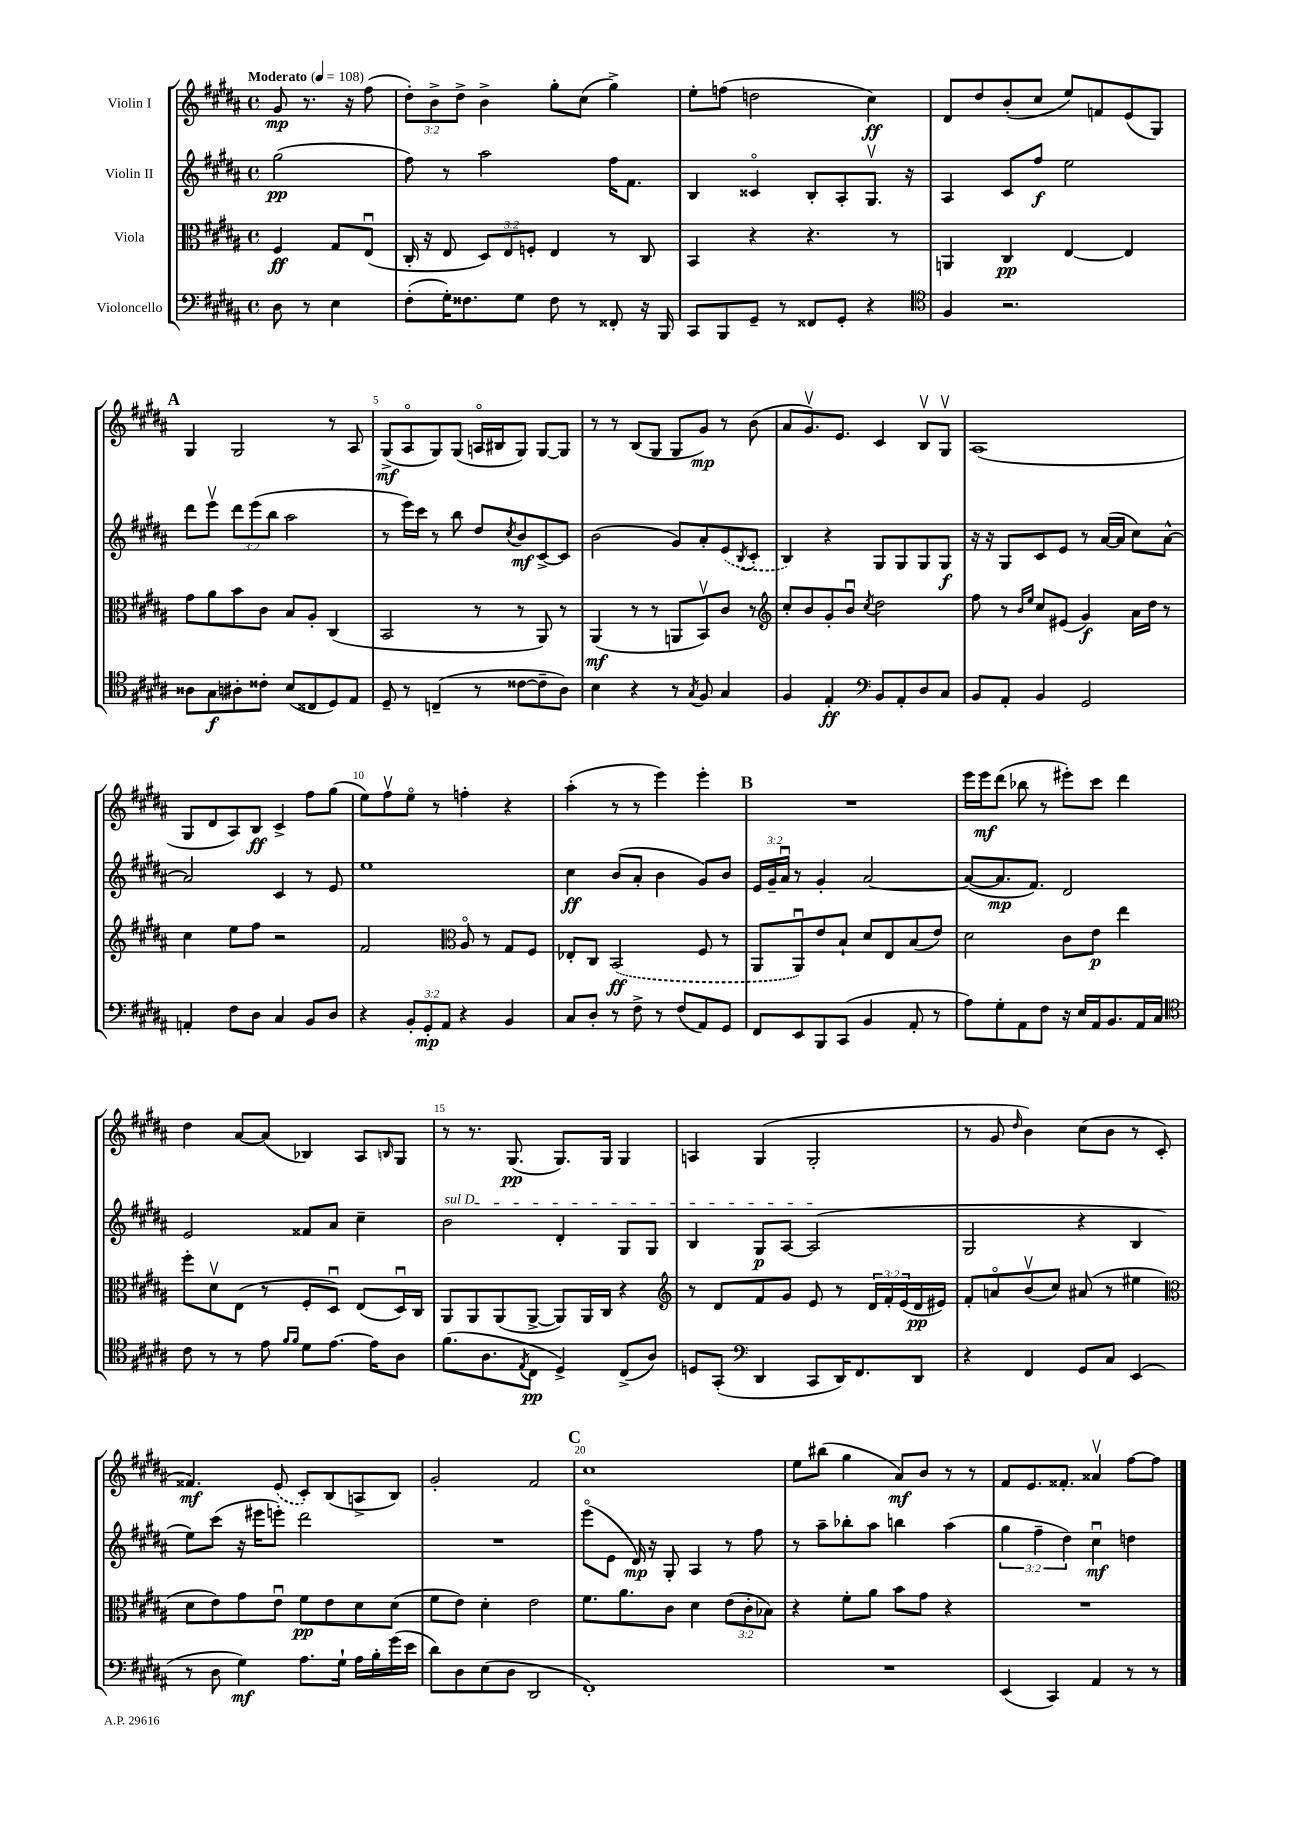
<<
\new StaffGroup <<
\new Staff = "s0" \with { instrumentName = "Violin I" } {
    \clef treble \key b \major \defaultTimeSignature \time 4/4 \override Staff.TupletNumber.text = #tuplet-number::calc-fraction-text \partial 2 \tempo "Moderato" 4 = 108
    gis'8\mp r8. r16 fis''8( |
    \tuplet 3/2 { dis''8-.) b'8-> dis''8-> } b'4-> gis''8-. cis''8( gis''4->) |
    e''8-. f''8( d''2 cis''4\ff) |
    dis'8 dis''8 b'8-.( cis''8 e''8) f'8 e'8( gis8) |
    \mark \markup { \bold "A" } gis4 gis2 r8 ais8 |
    gis8->\mf( ais8\flageolet gis8) gis8( a16\flageolet bis16 gis8) gis8~ gis8 |
    r8 r8 b8( gis8 gis8 gis'8\mp) r8 b'8( |
    ais'8 gis'8.\upbow) e'8. cis'4 b8\upbow gis8\upbow |
    ais1( |
    gis8 dis'8 ais8) b8\ff cis'4-> fis''8 gis''8( |
    e''8) fis''8\upbow e''8\flageolet r8 f''4-. r4 |
    ais''4-.( r8 r8 e'''4) e'''4-. |
    \mark \markup { \bold "B" } R1 |
    e'''16 e'''16\mf dis'''8( bes''8 r8 eis'''8-.) cis'''8 dis'''4 |
    dis''4 ais'8~ ais'8( bes4) ais8 \grace { b16 } gis8 |
    r8 r8. gis8.\pp( gis8.) gis16 gis4 |
    a4 gis4( gis2-. |
    r8 gis'8 \grace { dis''16 } b'4) cis''8( b'8 r8 cis'8-. |
    fisis'4.\mf) \once \slurDashed e'8( cis'8-.) b8( a8-> b8) |
    gis'2-. fis'2 |
    \mark \markup { \bold "C" } cis''1 |
    e''8 bis''8( gis''4 ais'8\mf) b'8 r8 r8 |
    fis'8 e'8. fisis'8.-. aisis'4\upbow fis''8~ fis''8 \bar "|." |
}
\new Staff = "s1" \with { instrumentName = "Violin II" } {
    \clef treble \key b \major \defaultTimeSignature \time 4/4 \override Staff.TupletNumber.text = #tuplet-number::calc-fraction-text \partial 2
    gis''2\pp( |
    fis''8) r8 ais''2 fis''16 fis'8. |
    b4 cisis'4\flageolet b8-. ais8-. gis8.\upbow r16 |
    ais4 cis'8 fis''8\f e''2 |
    \mark \markup { \bold "A" } dis'''8 e'''8\upbow \tuplet 3/2 { dis'''8 e'''8( b''8 } ais''2 |
    r8 e'''16) cis'''16 r8 b''8 dis''8 \acciaccatura { cis''8 } b'8\mf cis'8~-> cis'8 |
    b'2( gis'8) ais'8-. \once \slurDashed e'8( \acciaccatura { b8 } cis'8-. |
    b4) r4 gis8 gis8 gis8 gis8\f |
    r16 r16 gis8 cis'8 e'8 r8 ais'16~( ais'16 cis''8) ais'8~-^ |
    ais'2 cis'4 r8 e'8 |
    e''1 |
    cis''4\ff b'8( ais'8-. b'4 gis'8) b'8 |
    \mark \markup { \bold "B" } \tuplet 3/2 { e'16 gis'16-- ais'16\downbow } r8 gis'4-. ais'2~ |
    ais'8~( ais'8.\mp fis'8.) dis'2 |
    e'2 fisis'8 ais'8 cis''4-- |
    \once \override TextSpanner.bound-details.left.text = \markup { \italic "sul D" } b'2\startTextSpan dis'4-. gis8 gis8 |
    b4 gis8\p ais8~ ais2\stopTextSpan( |
    gis2 r4 b4 |
    e''8) cis'''8( r16 eis'''16 e'''8-.) dis'''2 |
    R1 |
    \mark \markup { \bold "C" } e'''8\flageolet( e'8 dis'16\mp) r16 gis8-. ais4 r8 fis''8 |
    r8 ais''8-- bes''8-. ais''8 b''4 ais''4( |
    \tuplet 3/2 { gis''4 fis''4-- dis''4) } cis''4\downbow\mf d''4 \bar "|." |
}
\new Staff = "s2" \with { instrumentName = "Viola" } {
    \clef alto \key b \major \defaultTimeSignature \time 4/4 \override Staff.TupletNumber.text = #tuplet-number::calc-fraction-text \partial 2
    fis4\ff gis8 e8\downbow( |
    cis16-. r16 e8 \tuplet 3/2 { dis8) e8 f8-. } e4 r8 cis8 |
    b,4 r4 r4. r8 |
    a,4 cis4\pp e4~ e4 |
    \mark \markup { \bold "A" } gis'8 ais'8 b'8 cis'8 b8 ais8-. cis4( |
    b,2 r8 r8 ais,8) r8 |
    ais,4\mf( r8 r8 a,8 b,8\upbow) cis'8 r8 |
    \clef treble cis''8-. b'8 gis'8-. b'8\downbow \acciaccatura { cis''8 } dis''2 |
    fis''8 r8 \grace { b'16 e''16 } cis''8 eis'8( gis'4\f) ais'16 dis''16 r8 |
    cis''4 e''8 fis''8 r2 |
    fis'2 \clef alto ais8\flageolet r8 gis8 fis8 |
    ees8-. cis8 \once \slurDashed b,2\ff( fis8 r8 |
    \mark \markup { \bold "B" } ais,8 ais,8\downbow) e'8 b8-! dis'8 e8 b8( e'8) |
    dis'2 cis'8 e'8\p e''4 |
    fis''8-. dis'8\upbow e8( r8 fis8-. dis8\downbow) e8( dis16\downbow) cis16 |
    ais,8 ais,8 ais,8( ais,8~-> ais,8) ais,16 cis16 r4 |
    \clef treble r8 dis'8 fis'8 gis'8 e'8 r8 \tuplet 3/2 { dis'16 fis'16-. e'16( } dis'16\pp eis'16) |
    fis'8-. a'8\flageolet b'8\upbow( cis''8) ais'8( r8 eis''4 |
    \clef alto dis'8 e'8) gis'8 e'8\downbow fis'8\pp e'8 dis'8 dis'8( |
    fis'8 e'8) dis'4-. e'2 |
    \mark \markup { \bold "C" } fis'8. ais'8. cis'8 dis'4 \tuplet 3/2 { e'8( cis'8-. bes8) } |
    r4 fis'8-. ais'8 b'8 gis'8 r4 |
    R1 \bar "|." |
}
\new Staff = "s3" \with { instrumentName = "Violoncello" } {
    \clef bass \key b \major \defaultTimeSignature \time 4/4 \override Staff.TupletNumber.text = #tuplet-number::calc-fraction-text \partial 2
    dis8 r8 e4 |
    fis8-.( gis16-.) fisis8. gis8 fisis8 r8 fisis,8-. r16 b,,16 |
    cis,8 b,,8 gis,8-- r8 fisis,8 gis,8-. r4 |
    \clef tenor fis4 r2. |
    \mark \markup { \bold "A" } aisis8 gis8\f ais8-. cisis'8-. b8( cisis8 dis8) e8 |
    dis8-- r8 c4--( r8 cisis'8~ cisis'8-- ais8) |
    b4 r4 r8 \acciaccatura { gis8 } fis8 gis4 |
    fis4 e4-.\ff \clef bass b,8 ais,8-. dis8 cis8 |
    b,8 ais,8-. b,4 gis,2 |
    a,4-. fis8 dis8 cis4 b,8 dis8 |
    r4 \tuplet 3/2 { b,8-. gis,8-.\mp ais,8 } r4 b,4 |
    cis8 dis8-. r8 fis8-> r8 fis8( ais,8) gis,8 |
    \mark \markup { \bold "B" } fis,8 e,8 b,,8 cis,8( b,4 ais,8-. r8 |
    ais8) gis8-. ais,8 fis8 r16 e16 ais,16 b,8. ais,16 cis16 |
    \clef tenor cis'8 r8 r8 e'8 \grace { fis'16 fis'16 } dis'8 e'8.~ e'16 ais8 |
    fis'8.( ais8. \acciaccatura { e8 } cis8\pp dis4->) cis8->( ais8) |
    d8 gis,8-.( \clef bass dis,4 cis,8 dis,16) fis,8. dis,8 |
    r4 fis,4 gis,8 cis8 e,4( |
    r8 dis8 gis4\mf) ais8. gis16-! ais16 b16-. gis'16( e'16 |
    dis'8) dis8 e8( dis8 dis,2 |
    \mark \markup { \bold "C" } fis,1-.) |
    R1 |
    e,4( cis,4) ais,4 r8 r8 \bar "|." |
}
>>
>>
\layout { \context { \Score \override BarNumber.break-visibility = ##(#f #t #t) barNumberVisibility = #(every-nth-bar-number-visible 5) } }
